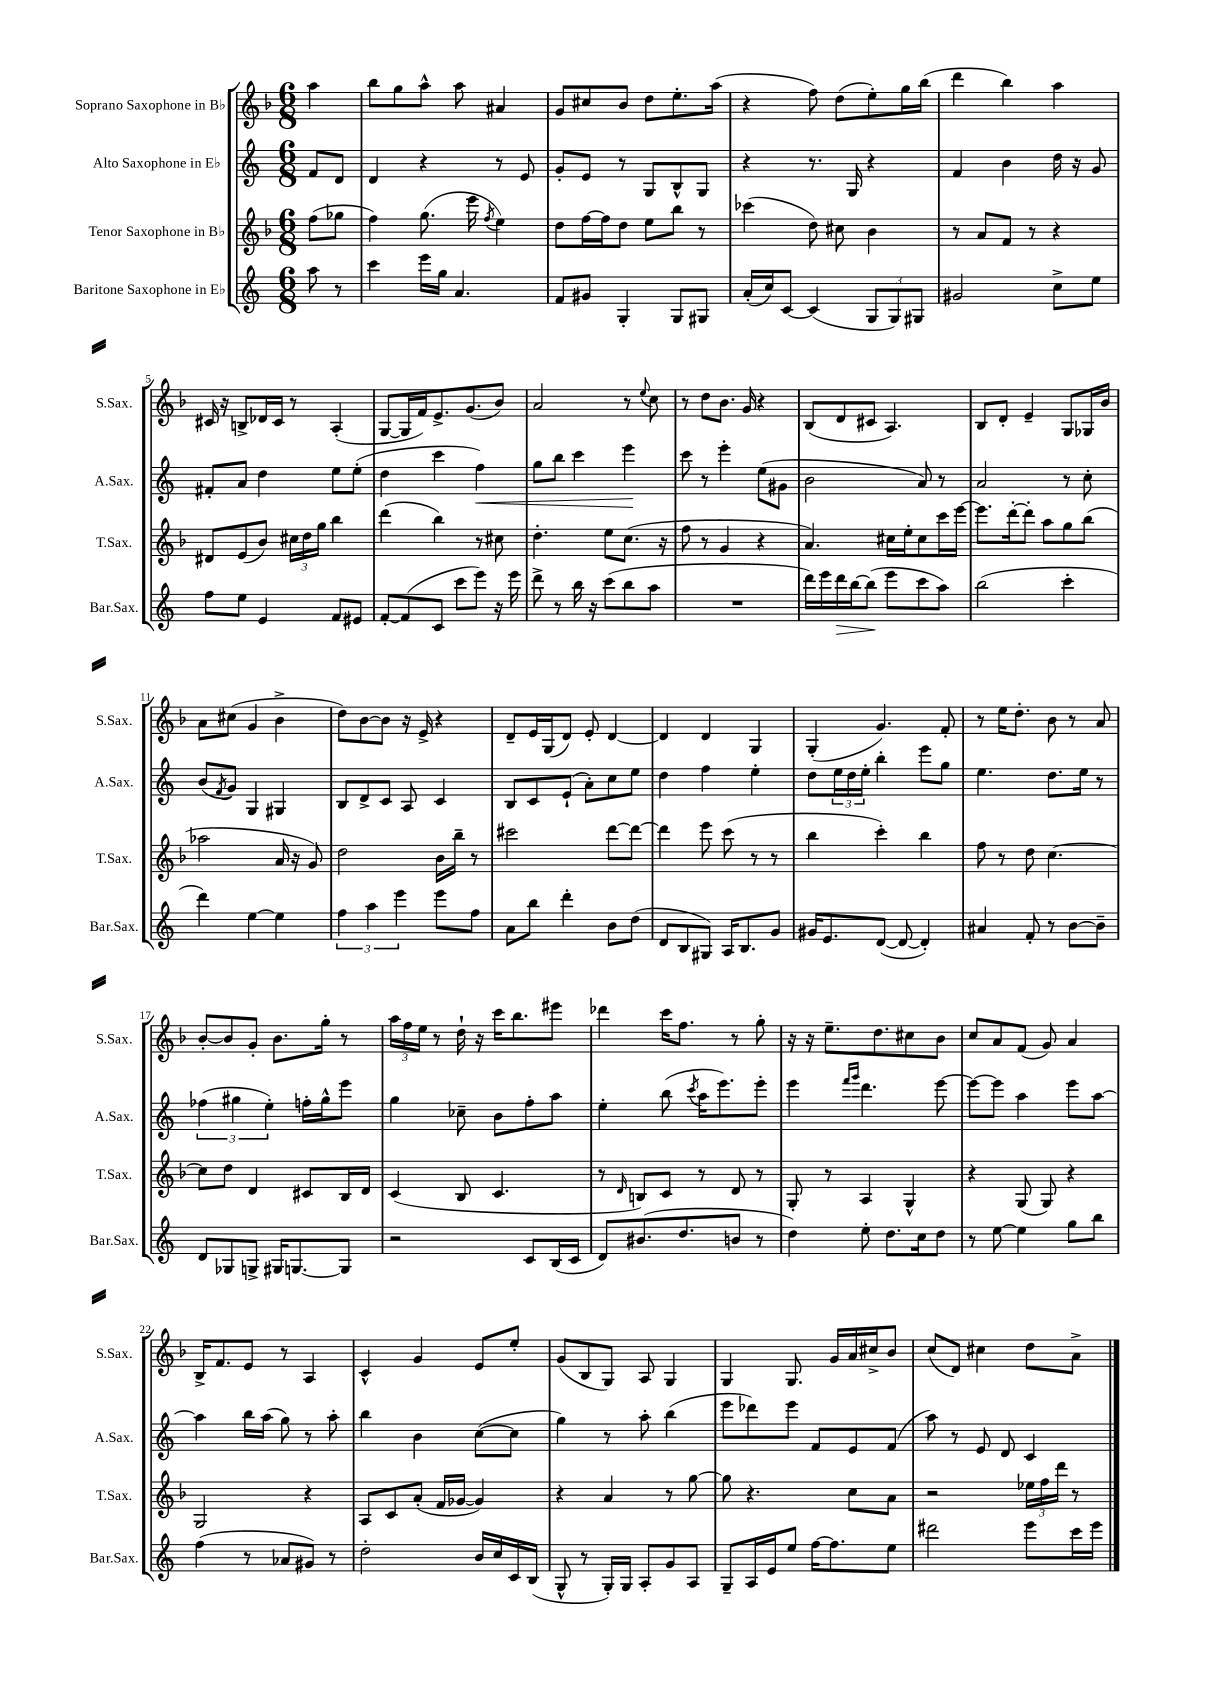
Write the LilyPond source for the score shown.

<<
\new StaffGroup <<
\new Staff = "s0" \with { instrumentName = "Soprano Saxophone in Bb" shortInstrumentName = "S.Sax." } {
    \clef treble \key f \major \numericTimeSignature \time 6/8 \partial 4
    a''4 |
    bes''8 g''8 a''8-^ a''8 ais'4 |
    g'8 cis''8 bes'8 d''8 e''8.-. a''16( |
    r4 f''8) d''8( e''8-.) g''16 bes''16( |
    d'''4 bes''4) a''4 |
    cis'16 r16 b8-> des'16 cis'16 r8 a4-.( |
    g8~ g16 f'16) e'8.-> g'8.( bes'8) |
    a'2 r8 \appoggiatura { e''8 } c''8 |
    r8 d''8 bes'8. g'16 r4 |
    bes8( d'8 cis'8 a4.) |
    bes8 d'8-. e'4-- g8 ges16 bes'16 |
    a'8 cis''8( g'4 bes'4-> |
    d''8) bes'8~ bes'8 r16 e'16-> r4 |
    d'8-- e'16 g16( d'8) e'8-. d'4~ |
    d'4 d'4 g4 |
    g4-.( g'4.) f'8-. |
    r8 e''16 d''8.-. bes'8 r8 a'8 |
    bes'8~-. bes'8 g'8-. bes'8. g''16-. r8 |
    \tuplet 3/2 { a''16 f''16 e''16 } r8 d''16-! r16 c'''16 bes''8. eis'''8 |
    des'''4 c'''16 f''8. r8 g''8-. |
    r16 r16 e''8.-- d''8. cis''8 bes'8 |
    c''8 a'8 f'8( g'8) a'4 |
    bes16-> f'8. e'8 r8 a4 |
    c'4-^ g'4 e'8 e''8-. |
    g'8( bes8 g8) a8 g4 |
    g4 g8. g'16 a'16 cis''16-> bes'8 |
    c''8( d'8) cis''4 d''8 a'8-> \bar "|." |
}
\new Staff = "s1" \with { instrumentName = "Alto Saxophone in Eb" shortInstrumentName = "A.Sax." } {
    \clef treble \key c \major \numericTimeSignature \time 6/8 \partial 4
    f'8 d'8 |
    d'4 r4 r8 e'8 |
    g'8-. e'8 r8 g8 b8-^ g8 |
    r4 r8. g16 r4 |
    f'4 b'4 d''16 r16 g'8 |
    fis'8-. a'8 d''4 e''8 e''8-.( |
    d''4 c'''4 f''4\<) |
    g''8 b''8 c'''4 e'''4\! |
    c'''8 r8 e'''4-. e''8( gis'8 |
    b'2 a'8) r8 |
    a'2 r8 c''8-. |
    b'8( \acciaccatura { f'8 } g'8) g4 gis4 |
    b8 d'8-> c'8 a8 c'4 |
    b8 c'8 e'8-!( a'8-.) c''8 e''8 |
    d''4 f''4 e''4-. |
    d''8 \tuplet 3/2 { e''16 d''16 e''16-. } b''4-. e'''8 g''8 |
    e''4. d''8. e''16 r8 |
    \tuplet 3/2 { fes''4( gis''4 e''4-.) } f''16-. gis''16-^ e'''8 |
    g''4 ces''8-- b'8 f''8-. a''8 |
    e''4-. b''8( \acciaccatura { c'''8 } a''16 e'''8.) e'''8-. |
    e'''4 \grace { f'''16 g'''16 } d'''4. e'''8~ |
    e'''8~ e'''8 a''4 e'''8 a''8~ |
    a''4 b''16 a''16( g''8) r8 a''8-. |
    b''4 b'4 c''8~( c''8 |
    g''4) r8 a''8-. b''4( |
    e'''8 des'''8) e'''8 f'8 e'8 f'8( |
    a''8) r8 e'8 d'8 c'4 \bar "|." |
}
\new Staff = "s2" \with { instrumentName = "Tenor Saxophone in Bb" shortInstrumentName = "T.Sax." } {
    \clef treble \key f \major \numericTimeSignature \time 6/8 \partial 4
    f''8( ges''8 |
    f''4) g''8.( e'''16 \acciaccatura { f''8 } e''4) |
    d''8 f''16~ f''16 d''8 e''8 bes''8 r8 |
    ces'''4( d''8) cis''8 bes'4 |
    r8 a'8 f'8 r8 r4 |
    dis'8 e'8( bes'8) \tuplet 3/2 { cis''16 d''16 g''16 } bes''4 |
    d'''4( bes''4) r8 cis''8 |
    d''4.-. e''8 c''8.( r16 |
    f''8 r8 g'4 r4 |
    a'4.) cis''16 e''16-. cis''8 c'''16 e'''16~ |
    e'''8. d'''16~-. d'''8-. a''8 g''8 bes''8( |
    aes''2 a'16 r16 g'8) |
    d''2 bes'16 bes''16-- r8 |
    cis'''2 d'''8~ d'''8~ |
    d'''4 e'''8 c'''8( r8 r8 |
    bes''4 c'''4-.) bes''4 |
    f''8 r8 d''8 c''4.~ |
    c''8 d''8 d'4 cis'8 bes16 d'16 |
    c'4( bes8 c'4. |
    r8 \grace { d'16 } b8) c'8 r8 d'8 r8 |
    g8-. r8 a4 g4-^ |
    r4 g8( g8) r4 |
    g2 r4 |
    a8 c'8 a'8-.( f'16 ges'16~ ges'4) |
    r4 a'4 r8 g''8~ |
    g''8 r4. c''8 a'8 |
    r2 \tuplet 3/2 { ees''16 f''16 d'''16 } r8 \bar "|." |
}
\new Staff = "s3" \with { instrumentName = "Baritone Saxophone in Eb" shortInstrumentName = "Bar.Sax." } {
    \clef treble \key c \major \numericTimeSignature \time 6/8 \partial 4
    a''8 r8 |
    c'''4 e'''16 g''16 a'4. |
    f'8 gis'8 g4-. g8 gis8 |
    a'16-.( c''16) c'8~ c'4( \tuplet 3/2 { g8 g8) gis8 } |
    gis'2 c''8-> e''8 |
    f''8 e''8 e'4 f'8 eis'8 |
    f'8~-. f'8( c'8 c'''8 e'''8) r16 e'''16 |
    d'''8-> r8 b''16 r16 c'''8( b''8 a''8 |
    R2. |
    d'''16) e'''16 d'''16\> b''16~ b''8\!( e'''8 c'''8 a''8) |
    b''2( c'''4-. |
    d'''4) e''4~ e''4 |
    \tuplet 3/2 { f''4 a''4 e'''4 } e'''8 f''8 |
    a'8 b''8 d'''4-. b'8 d''8( |
    d'8 b8 gis8) a16 b8. g'8 |
    gis'16 e'8. d'8~( d'8~ d'4-.) |
    ais'4 f'8-. r8 b'8~ b'8-- |
    d'8 ges8 g8-> gis16 g8.~ g8 |
    r2 c'8 b16( c'16 |
    d'8) bis'8.( d''8. b'8 r8 |
    d''4) e''8-. d''8. c''16 d''8 |
    r8 e''8~ e''4 g''8 b''8 |
    f''4( r8 aes'8 gis'8) r8 |
    d''2-. b'16 c''16 c'16 b16( |
    g8-^ r8 g16-.) g16 a8-. g'8 a8 |
    g8-- a16 e'16 e''8 f''16~ f''8. e''8 |
    dis'''2 e'''8 c'''16 e'''16 \bar "|." |
}
>>
>>
